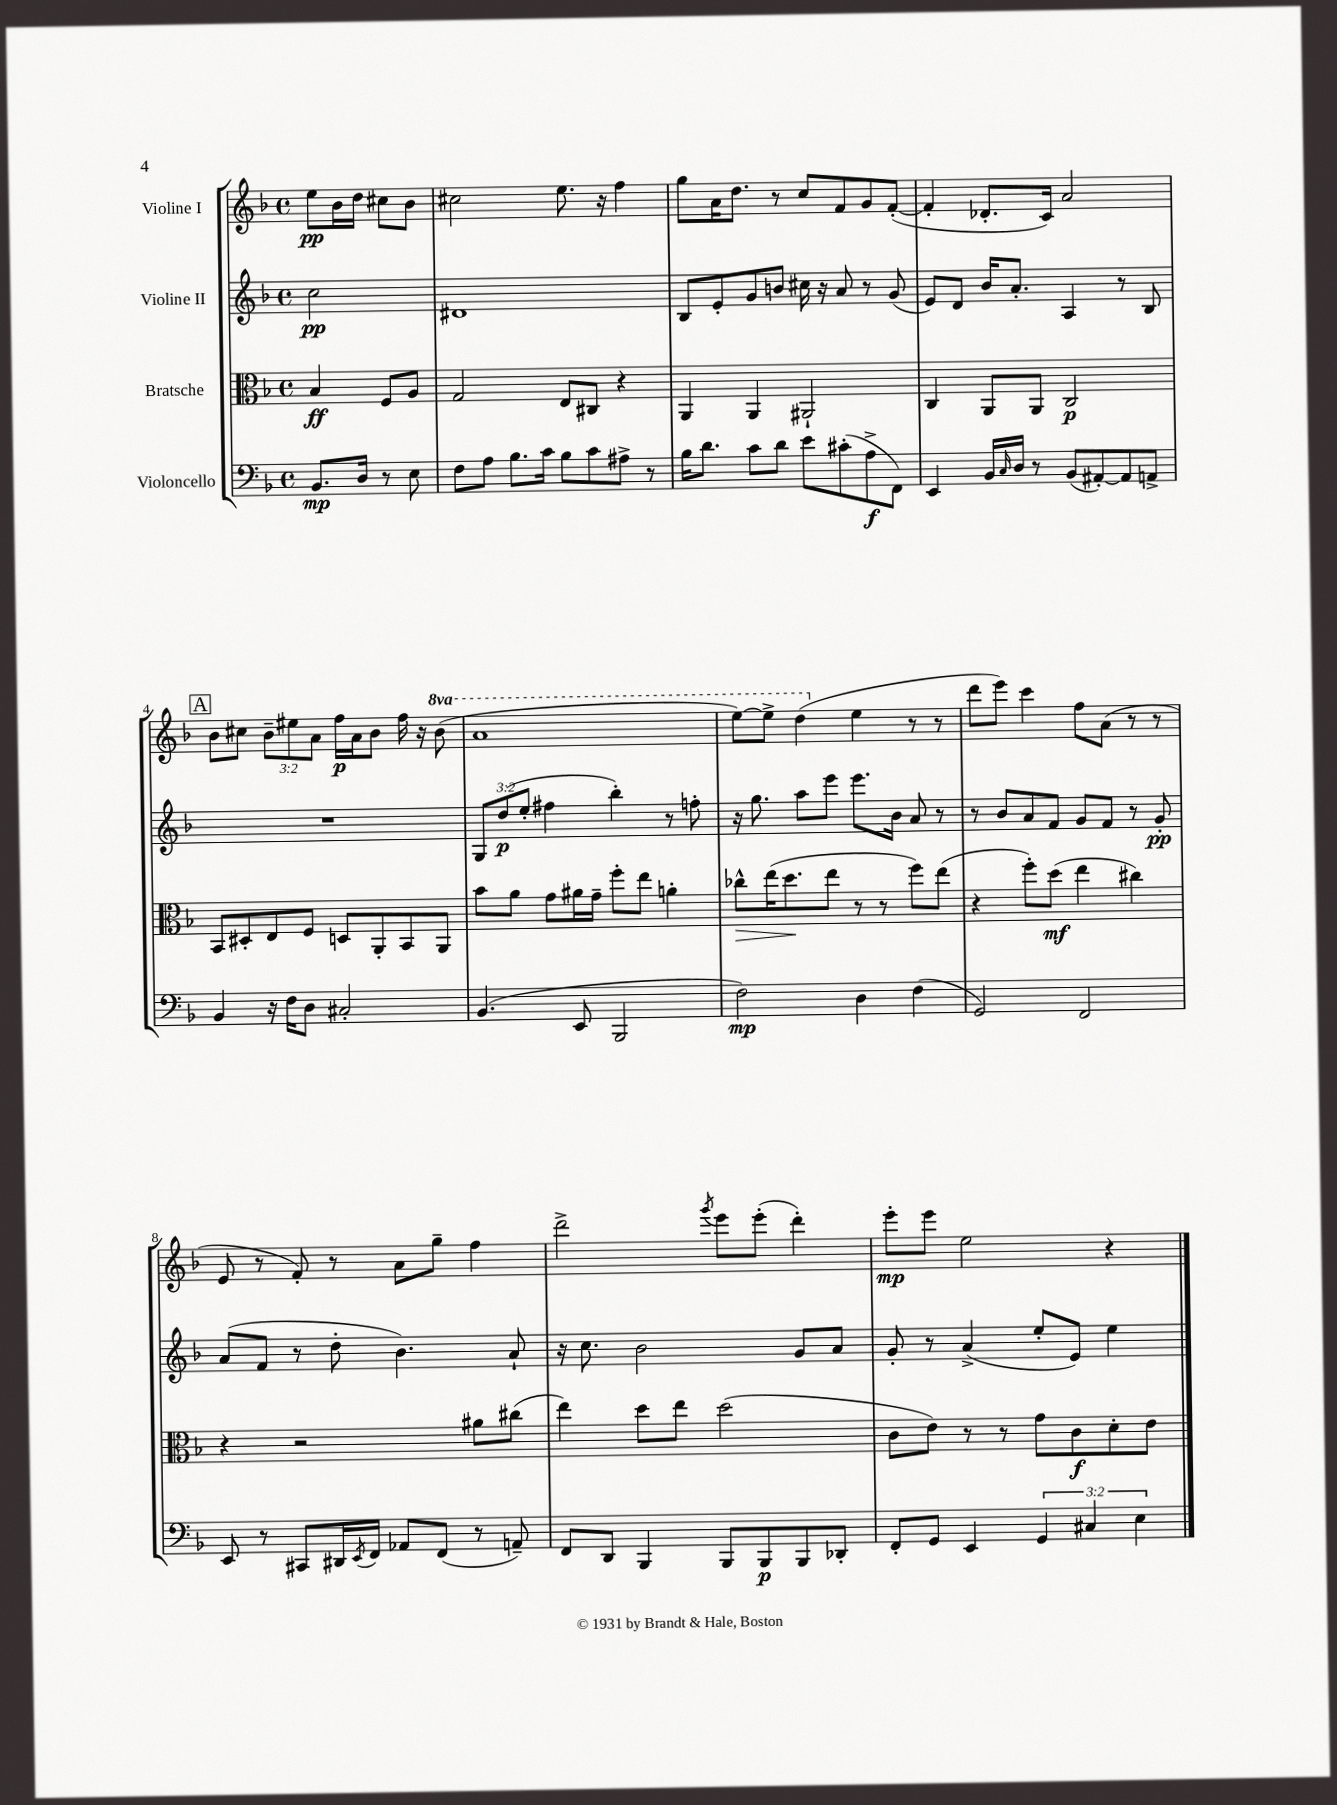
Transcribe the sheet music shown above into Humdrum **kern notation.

**kern	**dynam	**kern	**dynam	**kern	**dynam	**kern	**dynam
*part4	*part4	*part3	*part3	*part2	*part2	*part1	*part1
*staff4	*staff4	*staff3	*staff3	*staff2	*staff2	*staff1	*staff1
*I"Violoncello	*	*I"Bratsche	*	*I"Violine II	*	*I"Violine I	*
*clefF4	*	*clefC3	*	*clefG2	*	*clefG2	*
*k[b-]	*	*k[b-]	*	*k[b-]	*	*k[b-]	*
*M4/4	*	*M4/4	*	*M4/4	*	*M4/4	*
*met(c)	*	*met(c)	*	*met(c)	*	*met(c)	*
=	=	=	=	=	=	=	=
8.BB-/L	mp	4B-/	ff	2cc\	pp	8ee\L	pp
.	.	.	.	.	.	16b-\L	.
16D/Jk	.	.	.	.	.	16dd\JJ	.
8r	.	8F/L	.	.	.	8cc#X\L	.
8E\	.	8A/J	.	.	.	8b-\J	.
=1	=1	=1	=1	=1	=1	=1	=1
8F\L	.	2G/	.	1d#X	.	2cc#X\	.
8A\J	.	.	.	.	.	.	.
8.B-\L	.	.	.	.	.	.	.
16c\Jk	.	.	.	.	.	.	.
8B-\L	.	8E/L	.	.	.	8.ee\	.
8c\	.	8C#X/J	.	.	.	.	.
.	.	.	.	.	.	16r	.
8A#X^\J	.	4r	.	.	.	4ff\	.
8r	.	.	.	.	.	.	.
=2	=2	=2	=2	=2	=2	=2	=2
16B-\KL	.	4AA/	.	8B-/L	.	8gg\L	.
8.d\J	.	.	.	.	.	.	.
.	.	.	.	8e'/	.	16a\K	.
.	.	.	.	.	.	8.dd\J	.
8c\L	.	4AA/	.	8g/	.	.	.
8d\J	.	.	.	8bn/J	.	8r	.
8e\L	.	2AA#X`/	.	16cc#X\	.	8cc/L	.
.	.	.	.	16r	.	.	.
(8c#X'\	.	.	.	8a/	.	8f/	.
8A^\	f	.	.	8r	.	8g/	.
8FF\J)	.	.	.	(8g/	.	([8f'/J	.
=3	=3	=3	=3	=3	=3	=3	=3
4EE/	.	4C/	.	8e/L)	.	4f'/]	.
.	.	.	.	8d/J	.	.	.
16BB-/LL	.	8AA/L	.	16b-/KL	.	8.d-X'/L	.
16qqC/	.	.	.	.	.	.	.
16D/JJ	.	.	.	8.a'/J	.	.	.
8r	.	8AA/J	.	.	.	.	.
.	.	.	.	.	.	16c/Jk)	.
(8BB-/L	.	2C/	p	4A/	.	2a/	.
[8AA#X'/)	.	.	.	.	.	.	.
8AA#/]	.	.	.	8r	.	.	.
8AAn^/J	.	.	.	8B-/	.	.	.
!!LO:LB:g=z
!!LO:REH:place=s1:t=A
=4	=4	=4	=4	=4	=4	=4	=4
4BB-/	.	8BB-/L	.	1r	.	8b-\L	.
.	.	8D#X'/	.	.	.	8cc#X\J	.
16r	.	8E/	.	.	.	12b-~\L	.
16F\KL	.	.	.	.	.	.	.
.	.	.	.	.	.	12ee#X\	.
8D\J	.	8F/J	.	.	.	.	.
.	.	.	.	.	.	12a\J	.
2C#X'/	.	8Dn/L	.	.	.	16ff\LL	p
.	.	.	.	.	.	16a\J	.
.	.	8AA'/	.	.	.	8b-\J	.
.	.	8BB-/	.	.	.	16ff\	.
.	.	.	.	.	.	16r	.
*	*	*	*	*	*	*8va	*
.	.	8AA/J	.	.	.	(8bb-\	.
=5	=5	=5	=5	=5	=5	=5	=5
(4.BB-/	.	8b-\L	.	12G/L	.	1aa	.
.	.	.	.	(12dd/	p	.	.
.	.	8a\J	.	.	.	.	.
.	.	.	.	12ee'/J	.	.	.
.	.	8g\L	.	4ff#X\	.	.	.
8EE/	.	16a#X\L	.	.	.	.	.
.	.	16g~\JJ	.	.	.	.	.
2BBB-/	.	8ff'\L	.	4bb-'\)	.	.	.
.	.	8ee\J	.	.	.	.	.
.	.	4an'\	.	8r	.	.	.
.	.	.	.	8ffn'\	.	.	.
=6	=6	=6	=6	=6	=6	=6	=6
!	!	!	!LO:HP:b	!	!	!	!
2F\)	mp	8cc-X^^\L	>	16r	.	[8eee\L)	.
.	.	.	.	8.gg\	.	.	.
.	.	(16ee\K	.	.	.	8eee^\J]	.
.	.	8.dd\	.	.	.	.	.
.	.	.	.	8aa\L	.	(4ddd\	.
.	.	8ee\J	]	8eee\J	.	.	.
*	*	*	*	*	*	*X8va	*
4D\	.	8r	.	8.eee\L	.	4ee\	.
.	.	8r	.	.	.	.	.
.	.	.	.	16b-\Jk	.	.	.
(4F\	.	8ff\L)	.	8a/	.	8r	.
.	.	(8ee\J	.	8r	.	8r	.
=7	=7	=7	=7	=7	=7	=7	=7
2GG/)	.	4r	.	8r	.	8ddd\L	.
.	.	.	.	8b-/L	.	8eee\J)	.
.	.	8ff'\L)	.	8a/	.	4ccc\	.
.	.	(8dd\J	mf	8f/J	.	.	.
2FF/	.	4ee\	.	8g/L	.	8ff\L	.
.	.	.	.	8f/J	.	(8a\J	.
.	.	4cc#X\)	.	8r	.	8r	.
.	.	.	.	8g'/	pp	8r	.
!!LO:LB:g=z
=8	=8	=8	=8	=8	=8	=8	=8
8EE/	.	4r	.	(8a/L	.	8e/	.
8r	.	.	.	8f/J	.	8r	.
8CC#X/L	.	2r	.	8r	.	8f'/)	.
16DD#X/L	.	.	.	8dd'\	.	8r	.
8qEE/	.	.	.	.	.	.	.
16FF/JJ	.	.	.	.	.	.	.
8AA-X/L	.	.	.	4.b-\)	.	8a\L	.
(8FF/J	.	.	.	.	.	8gg~\J	.
8r	.	8a#X\L	.	.	.	4ff\	.
8AAn~/)	.	(8cc#X\J	.	8a`/	.	.	.
=9	=9	=9	=9	=9	=9	=9	=9
8FF/L	.	4ee\)	.	16r	.	2ddd^\	.
.	.	.	.	8.cc\	.	.	.
8DD/J	.	.	.	.	.	.	.
4BBB-/	.	8dd\L	.	2b-\	.	.	.
.	.	8ee\J	.	.	.	.	.
.	.	.	.	.	.	8qggg/	.
8BBB-/L	.	(2dd\	.	.	.	8eee\L	.
8BBB-/	p	.	.	.	.	(8eee'\J	.
8BBB-/	.	.	.	8g/L	.	4ddd'\)	.
8DD-X'/J	.	.	.	8a/J	.	.	.
=10	=10	=10	=10	=10	=10	=10	=10
8FF'/L	.	8c\L	.	8g'/	.	8eee'\L	mp
8GG/J	.	8e\J)	.	8r	.	8eee\J	.
4EE/	.	8r	.	(4a^/	.	2ee\	.
.	.	8r	.	.	.	.	.
6GG/	.	8g\L	.	8ee'/L	.	.	.
.	.	8c\	f	8e/J)	.	.	.
6C#X/	.	.	.	.	.	.	.
.	.	8d'\	.	4ee\	.	4r	.
6E\	.	.	.	.	.	.	.
.	.	8e\J	.	.	.	.	.
==	==	==	==	==	==	==	==
*-	*-	*-	*-	*-	*-	*-	*-
